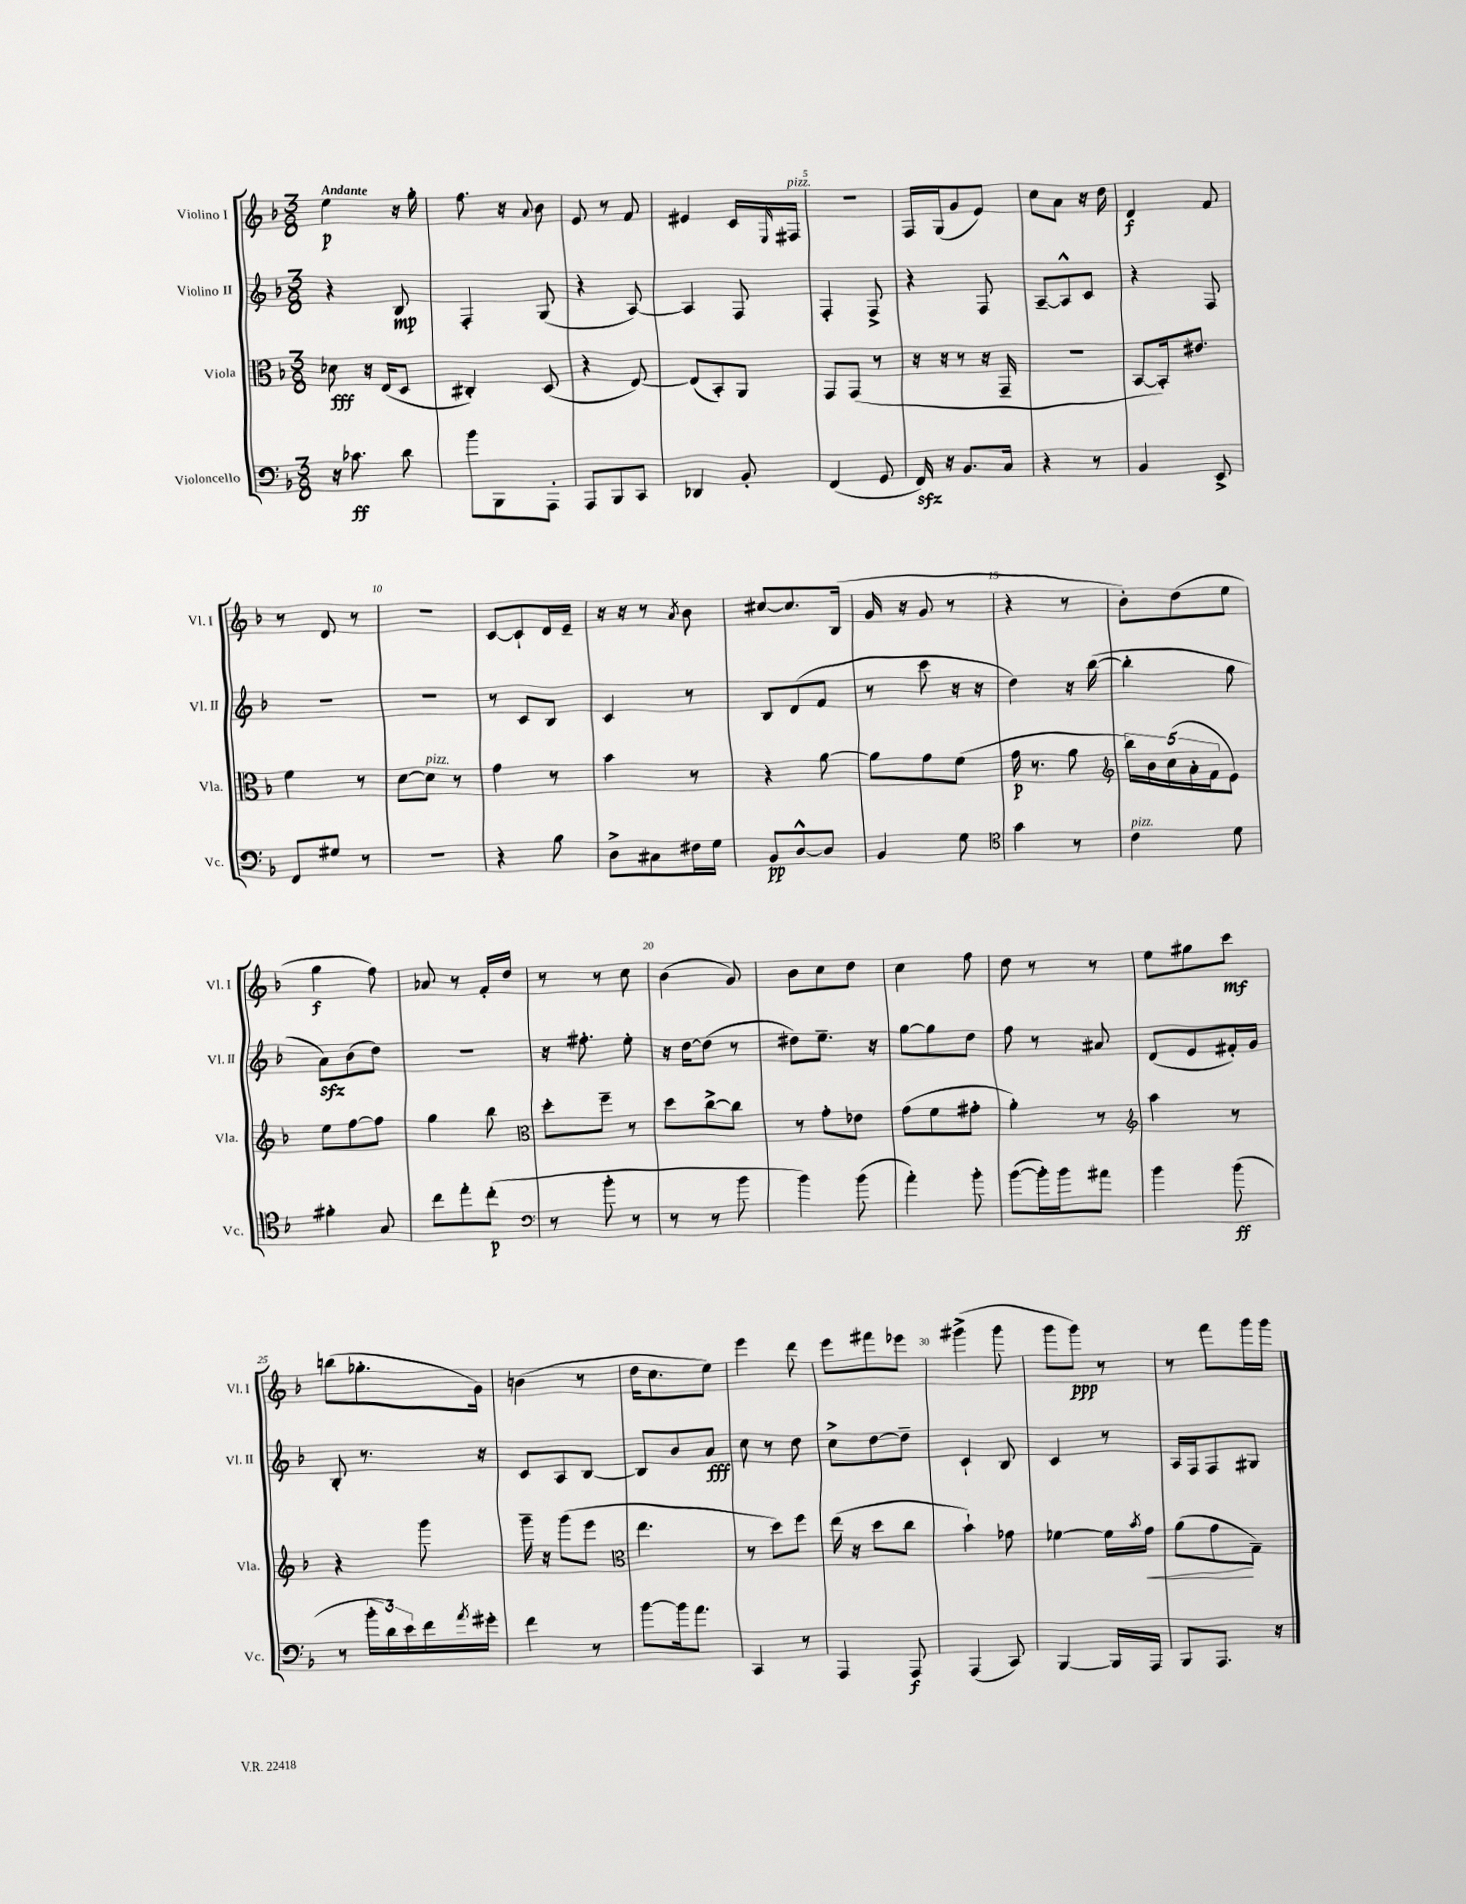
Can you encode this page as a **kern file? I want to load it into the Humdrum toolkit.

**kern	**kern	**kern	**kern
*staff4	*staff3	*staff2	*staff1
*clefF4	*clefC3	*clefG2	*clefG2
*k[b-]	*k[b-]	*k[b-]	*k[b-]
*M3/8	*M3/8	*M3/8	*M3/8
16r	8d-	4r	4ee
8.c-	.	.	.
.	16r	.	.
.	(16E	.	.
8d	8D	8B-	16r
.	.	.	16gg'
=	=	=	=
8b-	4C#')	4F'	8.ff
8BBB-	.	.	.
.	.	.	16r
.	.	.	8qqa
8AAA'	(8D	(8G	8b-
=	=	=	=
8AAA	4r	4r	8e
8BBB-	.	.	8r
8CC	[8E)	[8A)	8f
=	=	=	=
4DD-	(8E]	4A]	4e#
.	8BB-')	.	.
8BB-'	8AA	8F	16c
.	.	.	16qqE
.	.	.	16F#
=	=	=	=
(4FF	8GG	4F'	4.r
.	(8GG	.	.
8GG	8r	8F^	.
=	=	=	=
16FF)	16r	4r	16F
16r	16r	.	(16G
8.BB-	8r	.	8g
.	16r	8F	8e)
16C	16GG~	.	.
=	=	=	=
4r	4.r	[8A~	8cc
.	.	8A^^]	8a
8r	.	8c	16r
.	.	.	16dd
=	=	=	=
4BB-	[8BB-	4r	4d
.	16BB-'])	.	.
.	8.e#	.	.
8EE^	.	8F	8f
=	=	=	=
8FF	4f	4.r	8r
8G#	.	.	8d
8r	8r	.	8r
=	=	=	=
4.r	[8d	4.r	4.r
.	8d]	.	.
.	8r	.	.
=	=	=	=
4r	4g	8r	[8c
.	.	8c	8c`]
8B-	8r	8B-	16d
.	.	.	16e~
=	=	=	=
8D^	4b-	4c	16r
.	.	.	16r
8C#	.	.	8r
.	.	.	8qa
16F#	8r	8r	8b-
16G	.	.	.
=	=	=	=
8BB-	4r	8B-	[8cc#
[8D^^	.	(8d	8.cc#]
8D]	[8a	8f	.
.	.	.	(16B-
=	=	=	=
4BB-	8a]	8r	16g
.	.	.	16r
.	8g	8ccc	8g
8G	(8f	16r	8r
.	.	16r	.
=	=	=	=
*clefC4	*	*	*
4g	16g	4dd)	4r
.	8.r	.	.
8r	8a	16r	8r
.	.	([16bb-	.
=	=	=	=
*	*clefG2	*	*
4c	20bb-)	4bb-']	8b-')
.	20b-	.	.
.	(20cc	.	.
.	.	.	(8dd
.	20a'	.	.
.	20f	.	.
8d	8e)	8gg	8ee
=	=	=	=
4f#'	8ee	8a)	4gg
.	[8ff	(8b-	.
8G	8ff]	8dd)	8ff)
=	=	=	=
8cc	4gg	4.r	8a-
8ee'	.	.	8r
(8cc'	8bb-	.	16f'
.	.	.	16dd
=	=	=	=
*clefF4	*clefC3	*	*
8r	8dd'	16r	8r
.	.	8.ff#'	.
8b-'	8ff~	.	8r
8r	8r	8ee'	8cc
=	=	=	=
8r	8dd	16r	(4b-
.	.	[16dd	.
8r	[8cc^	(8dd]	.
8b-	8cc]	8r	8g)
=	=	=	=
4b-)	8r	8dd#)	8b-
.	8g'	8.ee~	8cc
(8b-	8e-	.	8dd
.	.	16r	.
=	=	=	=
4a')	(8g	[8gg	4cc
.	8f	8gg]	.
8b-'	8g#'	8dd	8ff
=	=	=	=
([8b-	4a')	8ff	8dd
16b-'])	.	8r	8r
16b-	.	.	.
8a#	8r	8a#	8r
=	=	=	=
*	*clefG2	*	*
4b-	4aa	(8d	8ee
.	.	8e	8gg#
(8b-	8r	16f#')	8ccc
.	.	16g	.
=	=	=	=
8r	4r	8B-'	(8bb
24b-'	.	8.r	8.gg-'
24d)	.	.	.
24e	.	.	.
16f	8ggg	.	.
8qa	.	.	.
16g#'	.	16r	16g)
=	=	=	=
4f	16ggg~	8c	(4b
.	16r	.	.
.	(8ggg	8A	.
8r	8eee	[8B-	8r
=	=	=	=
*	*clefC3	*	*
[8b-	4.ee	8B-]	16dd
.	.	.	8.cc
16b-]	.	8b-	.
8.a	.	.	.
.	.	8a	8ee)
=	=	=	=
4CC	8r	8cc	4eee
.	8dd)	8r	.
8r	8ff	8dd	8ddd
=	=	=	=
4AAA	(16ee	8cc^	8eee
.	16r	.	.
.	8dd	[8dd	8fff#
8AAA	8cc	8dd~]	8eee-
=	=	=	=
(4AAA	4b-`)	4c`	(4ggg#^
8CC)	8g-	8B-	8ggg#
=	=	=	=
[4BBB-	[4f-	4c	8ggg
.	.	.	8ggg)
16BBB-]	16f-]	8r	8r
.	8qb-	.	.
16AAA	16g	.	.
=	=	=	=
8BBB-	(8a	16A	8r
.	.	16F	.
8.AAA	8g	8F	8fff
.	8G~)	8G#	16ggg
16r	.	.	16ggg
==	==	==	==
*-	*-	*-	*-
